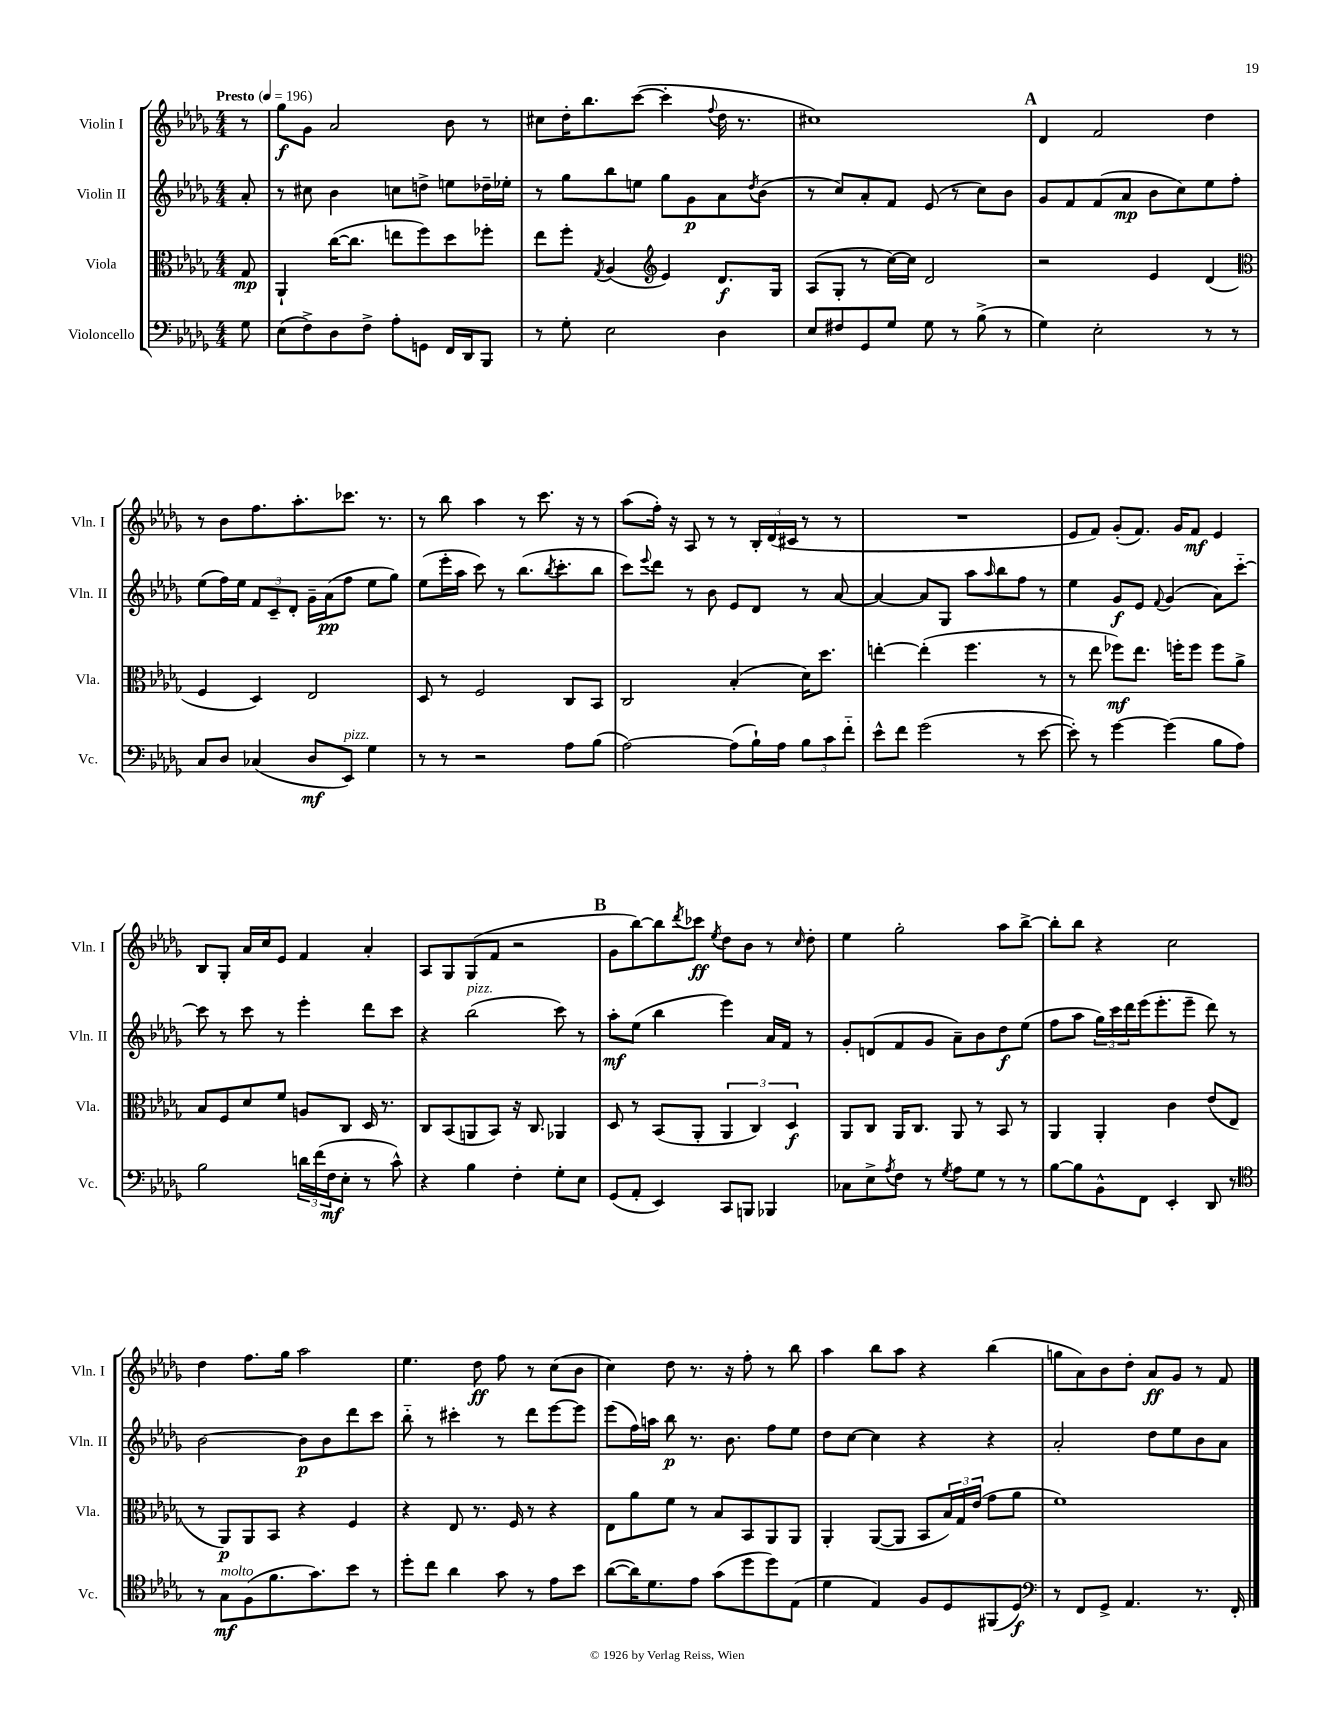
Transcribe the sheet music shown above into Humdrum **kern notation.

**kern	**dynam	**kern	**dynam	**kern	**dynam	**kern	**dynam
*part4	*part4	*part3	*part3	*part2	*part2	*part1	*part1
*staff4	*staff4	*staff3	*staff3	*staff2	*staff2	*staff1	*staff1
*I"Violoncello	*	*I"Viola	*	*I"Violin II	*	*I"Violin I	*
*I'Vc.	*	*I'Vla.	*	*I'Vln. II	*	*I'Vln. I	*
*clefF4	*	*clefC3	*	*clefG2	*	*clefG2	*
*k[b-e-a-d-g-]	*	*k[b-e-a-d-g-]	*	*k[b-e-a-d-g-]	*	*k[b-e-a-d-g-]	*
*M4/4	*	*M4/4	*	*M4/4	*	*M4/4	*
*MM196	*	*MM196	*	*MM196	*	*MM196	*
=	=	=	=	=	=	=	=
!	!	!	!	!	!	!LO:TX:a:B:t=Presto	!
8G-\	.	8G-/	mp	8a-'/	.	8r	.
=1	=1	=1	=1	=1	=1	=1	=1
(8E-\L	.	4AA-`/	.	8r	.	8gg-\L	f
8F^\)	.	.	.	8cc#X\	.	8g-\J	.
8D-\	.	([16cc\KL	.	4b-\	.	2a-/	.
.	.	8.cc\J]	.	.	.	.	.
8F^\J	.	.	.	.	.	.	.
8A-'\L	.	8een\L	.	8ccn\L	.	.	.
8GGn\J	.	8ff\)	.	8ddn^\J	.	.	.
16FF/LL	.	8dd-\	.	8een\L	.	8b-\	.
16DD-/J	.	.	.	.	.	.	.
8BBB-/J	.	8ff-X'\J	.	16dd-X~\L	.	8r	.
.	.	.	.	16ee-X'\JJ	.	.	.
=2	=2	=2	=2	=2	=2	=2	=2
8r	.	8ee-\L	.	8r	.	8cc#X\L	.
8G-'\	.	8ff'\J	.	8gg-\L	.	16dd-'\K	.
.	.	.	.	.	.	8.bb-\	.
.	.	8qG-/	.	.	.	.	.
2E-\	.	(4A-/	.	8bb-\	.	.	.
.	.	.	.	8een\J	.	([8ccc\J	.
*	*	*clefG2	*	*	*	*	*
.	.	4e-/)	.	8gg-\L	.	4ccc'\]	.
.	.	.	.	8g-\	p	.	.
.	.	.	.	.	.	8qqff/	.
4D-\	.	8.d-/L	f	8a-\	.	16dd-\	.
.	.	.	.	.	.	8.r	.
.	.	.	.	8qdd-/	.	.	.
.	.	.	.	(8b-\J	.	.	.
.	.	16G-/Jk	.	.	.	.	.
=3	=3	=3	=3	=3	=3	=3	=3
8E-/L	.	(8A-/L	.	8r	.	1cc#X)	.
8F#X/	.	8G-'/J	.	8cc/L)	.	.	.
8GG-/	.	8r	.	8a-'/	.	.	.
8G-/J	.	[16cc\LL)	.	8f/J	.	.	.
.	.	16cc\JJ]	.	.	.	.	.
8G-\	.	2d-/	.	(8e-/	.	.	.
8r	.	.	.	8r	.	.	.
(8B-^\	.	.	.	8cc\L)	.	.	.
8r	.	.	.	8b-\J	.	.	.
!!LO:REH:place=s1:t=A
=4	=4	=4	=4	=4	=4	=4	=4
4G-\)	.	2r	.	8g-/L	.	4d-/	.
.	.	.	.	8f/	.	.	.
2E-'\	.	.	.	(8f/	.	2f/	.
.	.	.	.	8a-/J	mp	.	.
.	.	4e-/	.	8b-\L	.	.	.
.	.	.	.	8cc\)	.	.	.
8r	.	(4d-/	.	8ee-\	.	4dd-\	.
8r	.	.	.	8ff'\J	.	.	.
!!LO:LB:g=z
=5	=5	=5	=5	=5	=5	=5	=5
*	*	*clefC3	*	*	*	*	*
8C/L	.	4F/	.	(8ee-\L	.	8r	.
8D-/J	.	.	.	16ff\L)	.	8b-\L	.
.	.	.	.	16ee-\JJ	.	.	.
(4C-X/	.	4D-/)	.	12f/L	.	8.ff\	.
.	.	.	.	12c~/	.	.	.
.	.	.	.	12d-'/J	.	.	.
.	.	.	.	.	.	8.aa-'\	.
8D-/L	mf	2E-/	.	16g-~\LL	.	.	.
.	.	.	.	(16a-\J	pp	.	.
!LO:TX:a:i:t=pizz.	!	!	!	!	!	!	!
8EE-/J)	.	.	.	8ff\J	.	8.ccc-X\J	.
4G-\	.	.	.	8ee-\L	.	.	.
.	.	.	.	.	.	8.r	.
.	.	.	.	8gg-\J)	.	.	.
=6	=6	=6	=6	=6	=6	=6	=6
8r	.	8D-/	.	(8ee-\L	.	8r	.
8r	.	8r	.	16eee-'\L	.	8bb-\	.
.	.	.	.	16aa-\JJ	.	.	.
2r	.	2F/	.	8ccc\)	.	4aa-\	.
.	.	.	.	8r	.	.	.
.	.	.	.	(8.bb-\L	.	8r	.
.	.	.	.	.	.	8.ccc\	.
.	.	.	.	8qbb-/	.	.	.
.	.	.	.	8.ccc'\	.	.	.
8A-\L	.	8C/L	.	.	.	.	.
.	.	.	.	.	.	16r	.
(8B-\J	.	8BB-/J	.	8bb-\J	.	8r	.
=7	=7	=7	=7	=7	=7	=7	=7
[2A-\)	.	2C/	.	8ccc\L)	.	(8aa-\L	.
.	.	.	.	8qqeee-/	.	.	.
.	.	.	.	8ddd-\J	.	16ff'\Jk)	.
.	.	.	.	.	.	16r	.
.	.	.	.	8r	.	8A-/	.
.	.	.	.	8b-\	.	8r	.
(8A-\L]	.	(4B-'/	.	8e-/L	.	8r	.
16B-`\L)	.	.	.	8d-/J	.	24B-'/LL	.
.	.	.	.	.	.	(24d-/	.
16A-\JJ	.	.	.	.	.	.	.
.	.	.	.	.	.	24c#X/JJ	.
12B-\L	.	16d-\KL)	.	8r	.	8r	.
.	.	8.dd-\J	.	.	.	.	.
12c\	.	.	.	.	.	.	.
.	.	.	.	[8a-/	.	8r	.
12f\J	.	.	.	.	.	.	.
=8	=8	=8	=8	=8	=8	=8	=8
8e-^^\L	.	[4een'\	.	4a-/_	.	1r	.
8f\J	.	.	.	.	.	.	.
(2g-\	.	(4ee'\]	.	8a-/L]	.	.	.
.	.	.	.	8G-/J	.	.	.
.	.	4.ff\	.	8aa-\L	.	.	.
.	.	.	.	16qqaa-/	.	.	.
.	.	.	.	8bb-\	.	.	.
8r	.	.	.	8ff\J	.	.	.
[8e-\	.	8r	.	8r	.	.	.
=9	=9	=9	=9	=9	=9	=9	=9
8e-'\])	.	8r	.	4ee-\	.	8e-/L	.
8r	.	8ee-\	.	.	.	8f/J)	.
[4g-\	.	8ff-X\L)	mf	8g-/L	f	(8g-'/L	.
.	.	8.ee-\J	.	8e-/J	.	8.f/J)	.
.	.	.	.	8qqf/	.	.	.
(4g-\]	.	.	.	(4g-/	.	.	.
.	.	16ffn'\KL	.	.	.	16g-/KL	.
.	.	8ff\J	.	.	.	8f/J	mf
8B-\L	.	8ff\L	.	8a-\L)	.	4e-/	.
8A-\J)	.	8a-^\J	.	[8ccc\J	.	.	.
!!LO:LB:g=z
=10	=10	=10	=10	=10	=10	=10	=10
2B-\	.	8B-/L	.	8ccc\]	.	8B-/L	.
.	.	8F/	.	8r	.	8G-'/J	.
.	.	8d-/	.	8ccc\	.	16a-/LL	.
.	.	.	.	.	.	16cc/J	.
.	.	8f/J	.	8r	.	8e-/J	.
24dn\LL	.	8An/L	.	4eee-'\	.	4f/	.
(24f\	.	.	.	.	.	.	.
24F\J	mf	.	.	.	.	.	.
8E-'\J	.	8C/J	.	.	.	.	.
8r	.	16D-/	.	8ddd-\L	.	4a-'/	.
.	.	8.r	.	.	.	.	.
8c^^\)	.	.	.	8ccc\J	.	.	.
=11	=11	=11	=11	=11	=11	=11	=11
4r	.	8C/L	.	4r	.	8A-/L	.
.	.	(8BB-/	.	.	.	8G-/	.
!	!	!	!	!LO:TX:a:i:t=pizz.	!	!	!
4B-\	.	8AAn/	.	(2bb-\	.	(8G-/	.
.	.	8BB-/J)	.	.	.	8f/J	.
4F'\	.	16r	.	.	.	2r	.
.	.	8.C/	.	.	.	.	.
8G-'\L	.	4AA-X/	.	8ccc\)	.	.	.
8E-\J	.	.	.	8r	.	.	.
!!LO:REH:place=s1:t=B
=12	=12	=12	=12	=12	=12	=12	=12
(8GG-/L	.	8D-/	.	8aa-'\L	mf	8g-\L	.
8AA-'/J	.	8r	.	(8ee-\J	.	[8bb-\)	.
4EE-/)	.	(8BB-/L	.	4bb-\	.	8bb-\]	.
.	.	.	.	.	.	8qddd-/	.
.	.	8AA-'/J	.	.	.	8ccc-X\J	ff
.	.	.	.	.	.	8qee-/	.
8CC/L	.	6AA-/	.	4eee-\)	.	8dd-\L	.
8BBBn/J	.	.	.	.	.	8b-\J	.
.	.	6C/)	.	.	.	.	.
4BBB-X/	.	.	.	16a-/LL	.	8r	.
.	.	.	.	16f/JJ	.	.	.
.	.	6D-/	f	.	.	.	.
.	.	.	.	.	.	16qqcc/	.
.	.	.	.	8r	.	8dd-'\	.
=13	=13	=13	=13	=13	=13	=13	=13
8C-X\L	.	8AA-/L	.	8g-'/L	.	4ee-\	.
8E-^\	.	8C/J	.	(8dn/	.	.	.
8qA-/	.	.	.	.	.	.	.
8F\J	.	16AA-/KL	.	8f/	.	2gg-'\	.
.	.	8.C/J	.	.	.	.	.
8r	.	.	.	8g-/J	.	.	.
8qG-/	.	.	.	.	.	.	.
8A-\L	.	8AA-/	.	8a-~\L)	.	.	.
8G-\J	.	8r	.	8b-\	.	.	.
8r	.	8BB-/	.	8dd-\	f	8aa-\L	.
8r	.	8r	.	(8ee-\J	.	[8bb-^\J	.
=14	=14	=14	=14	=14	=14	=14	=14
[8B-\L	.	4AA-/	.	8ff\L	.	8bb-'\L]	.
8B-\]	.	.	.	8aa-\J	.	8bb-\J	.
8BB-^^\	.	4AA-'/	.	24gg-\LL)	.	4r	.
.	.	.	.	24ccc\	.	.	.
.	.	.	.	24ddd-\	.	.	.
8FF\J	.	.	.	(16eee-\J	.	.	.
.	.	.	.	8.eee-'\	.	.	.
4EE-'/	.	4c\	.	.	.	2cc\	.
.	.	.	.	8eee-~\J	.	.	.
8DD-/	.	(8e-/L	.	8ddd-\)	.	.	.
8r	.	8E-/J	.	8r	.	.	.
!!LO:LB:g=z
=15	=15	=15	=15	=15	=15	=15	=15
*clefC4	*	*	*	*	*	*	*
8r	.	8r	.	[2b-\	.	4dd-\	.
!LO:TX:a:i:t=molto	!	!	!	!	!	!	!
8G-\L	mf	8AA-/L)	p	.	.	.	.
(8F\	.	8AA-/	.	.	.	8.ff\L	.
8.f\	.	8BB-/J	.	.	.	.	.
.	.	.	.	.	.	16gg-\Jk	.
.	.	4r	.	8b-\L]	p	2aa-\	.
8.g-\)	.	.	.	.	.	.	.
.	.	.	.	8b-\	.	.	.
8b-\J	.	4F/	.	8ddd-\	.	.	.
8r	.	.	.	8ccc\J	.	.	.
=16	=16	=16	=16	=16	=16	=16	=16
8dd-'\L	.	4r	.	8bb-\	.	4.ee-\	.
8cc\J	.	.	.	8r	.	.	.
4a-\	.	8E-/	.	4ccc#X'\	.	.	.
.	.	8.r	.	.	.	8dd-\	ff
8g-\	.	.	.	8r	.	8ff\	.
.	.	16F/	.	.	.	.	.
8r	.	8r	.	8ddd-\L	.	8r	.
8e-\L	.	4r	.	[8eee-\	.	(8cc\L	.
8b-\J	.	.	.	8eee-\J]	.	8b-\J	.
=17	=17	=17	=17	=17	=17	=17	=17
([8a-\L	.	8E-\L	.	(8eee-\L	.	4cc\)	.
16a-\K])	.	8a-\	.	16ff\L)	.	.	.
8.d-\	.	.	.	16aan\JJ	.	.	.
.	.	8f\J	.	8bb-\	p	8dd-\	.
8e-\J	.	8r	.	8.r	.	8.r	.
(8g-\L	.	8B-/L	.	.	.	.	.
.	.	.	.	8.b-\	.	16r	.
8dd-\	.	8BB-/	.	.	.	8ff'\	.
8dd-\)	.	8AA-/	.	8ff\L	.	8r	.
(8E-\J	.	8AA-/J	.	8ee-\J	.	8bb-\	.
=18	=18	=18	=18	=18	=18	=18	=18
4d-\	.	4AA-'/	.	8dd-\L	.	4aa-\	.
.	.	.	.	[8cc\J	.	.	.
4E-/)	.	([8AA-/L	.	4cc\]	.	8bb-\L	.
.	.	8AA-/J]	.	.	.	8aa-\J	.
8F/L	.	8BB-/L	.	4r	.	4r	.
8D-/	.	24B-/L)	.	.	.	.	.
.	.	24G-/	.	.	.	.	.
.	.	(24e-/JJ	.	.	.	.	.
(8FF#X/	.	8g-\L	.	4r	.	(4bb-\	.
8D-/J)	f	8a-\J	.	.	.	.	.
=19	=19	=19	=19	=19	=19	=19	=19
*clefF4	*	*	*	*	*	*	*
8r	.	1f)	.	2a-'/	.	8ggn\L	.
8FF/L	.	.	.	.	.	8a-\)	.
8GG-^/J	.	.	.	.	.	8b-\	.
4.AA-/	.	.	.	.	.	8dd-'\J	.
.	.	.	.	8dd-\L	.	8a-/L	ff
.	.	.	.	8ee-\	.	8g-/J	.
8.r	.	.	.	8b-\	.	8r	.
.	.	.	.	8a-\J	.	8f/	.
16FF'/	.	.	.	.	.	.	.
==	==	==	==	==	==	==	==
*-	*-	*-	*-	*-	*-	*-	*-
